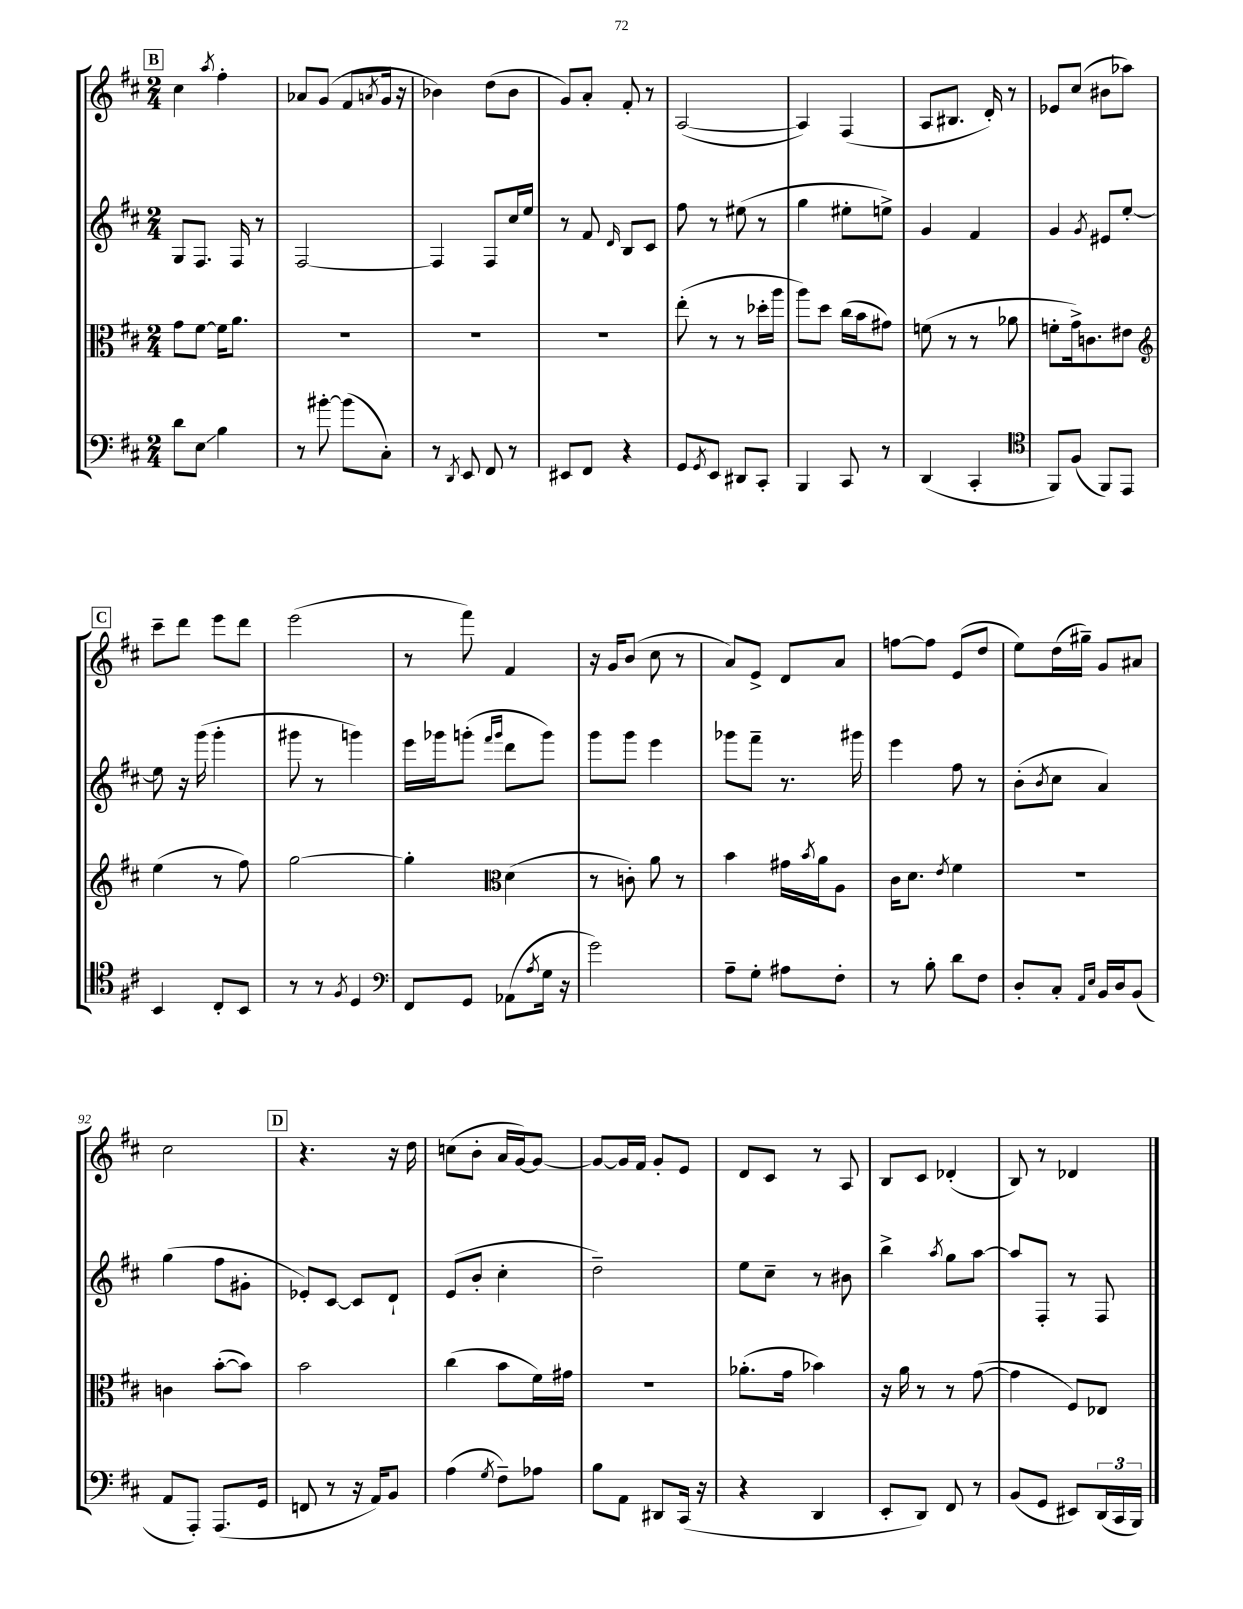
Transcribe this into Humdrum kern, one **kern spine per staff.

**kern	**kern	**kern	**kern
*staff4	*staff3	*staff2	*staff1
*clefF4	*clefC3	*clefG2	*clefG2
*k[f#c#]	*k[f#c#]	*k[f#c#]	*k[f#c#]
*M2/4	*M2/4	*M2/4	*M2/4
8d\L	8g\L	8G/L	4cc#\
8E\J	[8f#\J	8.F#/J	.
.	.	.	8qaa/
4B\	16f#\]LK	.	4ff#'\
.	8.a\J	16F#/	.
.	.	8r	.
=	=	=	=
8r	2r	[2F#/	8a-/L
[8b#'\	.	.	(8g/J
(8b#\]L	.	.	8f#/L
.	.	.	8qa/
8C#'\J)	.	.	16g/Jk
.	.	.	16r
=	=	=	=
8r	2r	4F#/]	4b-\)
8qDD/	.	.	.
8EE/	.	.	.
8FF#/	.	8F#/L	(8dd\L
8r	.	16cc#/L	8b-\J
.	.	16ee/JJ	.
=	=	=	=
8EE#/L	2r	8r	8g/L)
8FF#/J	.	8f#/	8a'/J
.	.	16qqd/	.
4r	.	8B/L	8f#'/
.	.	8c#/J	8r
=	=	=	=
8GG/L	(8ee'\	8ff#\	([2A/
8qGG/	.	.	.
8EE/J	8r	8r	.
8DD#/L	8r	(8ee#\	.
8CC#'/J	16dd-'\LL	8r	.
.	16aa\JJ	.	.
=	=	=	=
4BBB/	8aa\L)	4gg\	4A/])
.	8dd\J	.	.
8CC#/	(16cc#\LL	8ee#'\L	(4F#/
.	16b\J	.	.
8r	8g#\J)	8ee^\J)	.
=	=	=	=
(4DD/	(8f\	4g/	8A/L
.	8r	.	8.B#/J
4CC#'/	8r	4f#/	.
.	.	.	16d'/)
.	8a-\	.	8r
=	=	=	=
*clefC4	*	*	*
8FF#/L)	8f'\L	4g/	8e-/L
(8F#/J	16g^\k)	.	(8cc#/J
.	8.c\	.	.
.	.	8qg/	.
8FF#/L)	.	8e#/L	8b#\L
8EE/J	8e#\J	[8ee'/J	8aa-\J)
=	=	=	=
*	*clefG2	*	*
4BB/	(4ee\	8ee\]	8ccc#~\L
.	.	16r	8ddd\J
.	.	(16ggg\	.
8C#'/L	8r	4ggg'\	8eee\L
8BB/J	8ff#\)	.	8ddd\J
=	=	=	=
8r	[2gg\	8ggg#\	(2eee\
8r	.	8r	.
8qF#/	.	.	.
4D/	.	4ggg\)	.
=	=	=	=
*clefF4	*	*	*
8FF#/L	4gg'\]	16eee\LL	8r
.	.	16ggg-\J	.
8GG/J	.	(8ggg'\J	8fff#\)
*	*clefC3	*	*
.	.	16qqfff#/LL	.
.	.	16qqggg/JJ	.
(8AA-\L	(4d\	8ddd\L	4f#/
8qA/	.	.	.
16G\Jk	.	8ggg\J)	.
16r	.	.	.
=	=	=	=
2g\)	8r	8ggg\L	16r
.	.	.	16g/LK
.	8c'\)	8ggg\J	(8b/J
.	8a\	4eee\	8cc#\
.	8r	.	8r
=	=	=	=
8A~\L	4b\	8ggg-\L	8a/L)
8G'\J	.	8fff#~\J	8e^/J
8A#\L	16g#\LL	8.r	8d/L
.	8qb/	.	.
.	16a\J	.	.
8F#'\J	8A\J	.	8a/J
.	.	16ggg#\	.
=	=	=	=
8r	16c#\LK	4eee\	[8ff\L
.	8.d\J	.	.
8B'\	.	.	8ff\]J
.	8qe/	.	.
8d\L	4f#\	8ff#\	(8e/L
8F#\J	.	8r	8dd/J
=	=	=	=
8D'/L	2r	(8b'\L	8ee\L)
.	.	8qb/	.
8C#'/J	.	8cc#\J	(16dd\L
.	.	.	16gg#~\JJ)
16qqAA/LL	.	.	.
16qqE/JJ	.	.	.
16BB/LL	.	4a/)	8g/L
16D/J	.	.	.
(8BB/J	.	.	8a#/J
=	=	=	=
8AA/L	4c\	(4gg\	2cc#\
8AAA'/J)	.	.	.
(8.AAA/L	([8b'\L	8ff#\L	.
.	8b\]J)	8g#'\J	.
16GG/Jk	.	.	.
=	=	=	=
8FF/	2b\	8e-'/L)	4.r
8r	.	[8c#/J	.
16r	.	8c#/]L	.
16AA/LK)	.	.	.
8BB/J	.	8d`/J	16r
.	.	.	16dd\
=	=	=	=
(4A\	(4cc#\	(8e/L	(8cc\L
.	.	8b'/J	8b'\J
8qG/	.	.	.
8F#~\L)	8b\L	4cc#'\	16a/LL
.	.	.	[16g/J)
8A-\J	16f#\L)	.	8g/_J
.	16g#\JJ	.	.
=	=	=	=
8B\L	2r	2dd~\)	8g/_L
8AA\J	.	.	16g/]L
.	.	.	16f#/JJ
8DD#/L	.	.	8g'/L
(16CC#/Jk	.	.	8e/J
16r	.	.	.
=	=	=	=
4r	(8.a-'\L	8ee\L	8d/L
.	.	8cc#~\J	8c#/J
.	16g\Jk	.	.
4DD/	4b-\)	8r	8r
.	.	8b#\	8A/
=	=	=	=
8EE'/L	16r	4bb^\	8B/L
.	16a\	.	.
8DD/J)	8r	.	8c#/J
.	.	8qaa/	.
8FF#/	8r	8gg\L	(4d-'/
8r	([8g\	[8aa\J	.
=	=	=	=
(8BB/L	4g\]	8aa/]L	8B/)
8GG/J	.	8F#'/J	8r
8EE#/L)	8F#/L)	8r	4d-/
(24DD/L	8E-/J	8F#/	.
24CC#/	.	.	.
24BBB/JJ)	.	.	.
==	==	==	==
*-	*-	*-	*-
